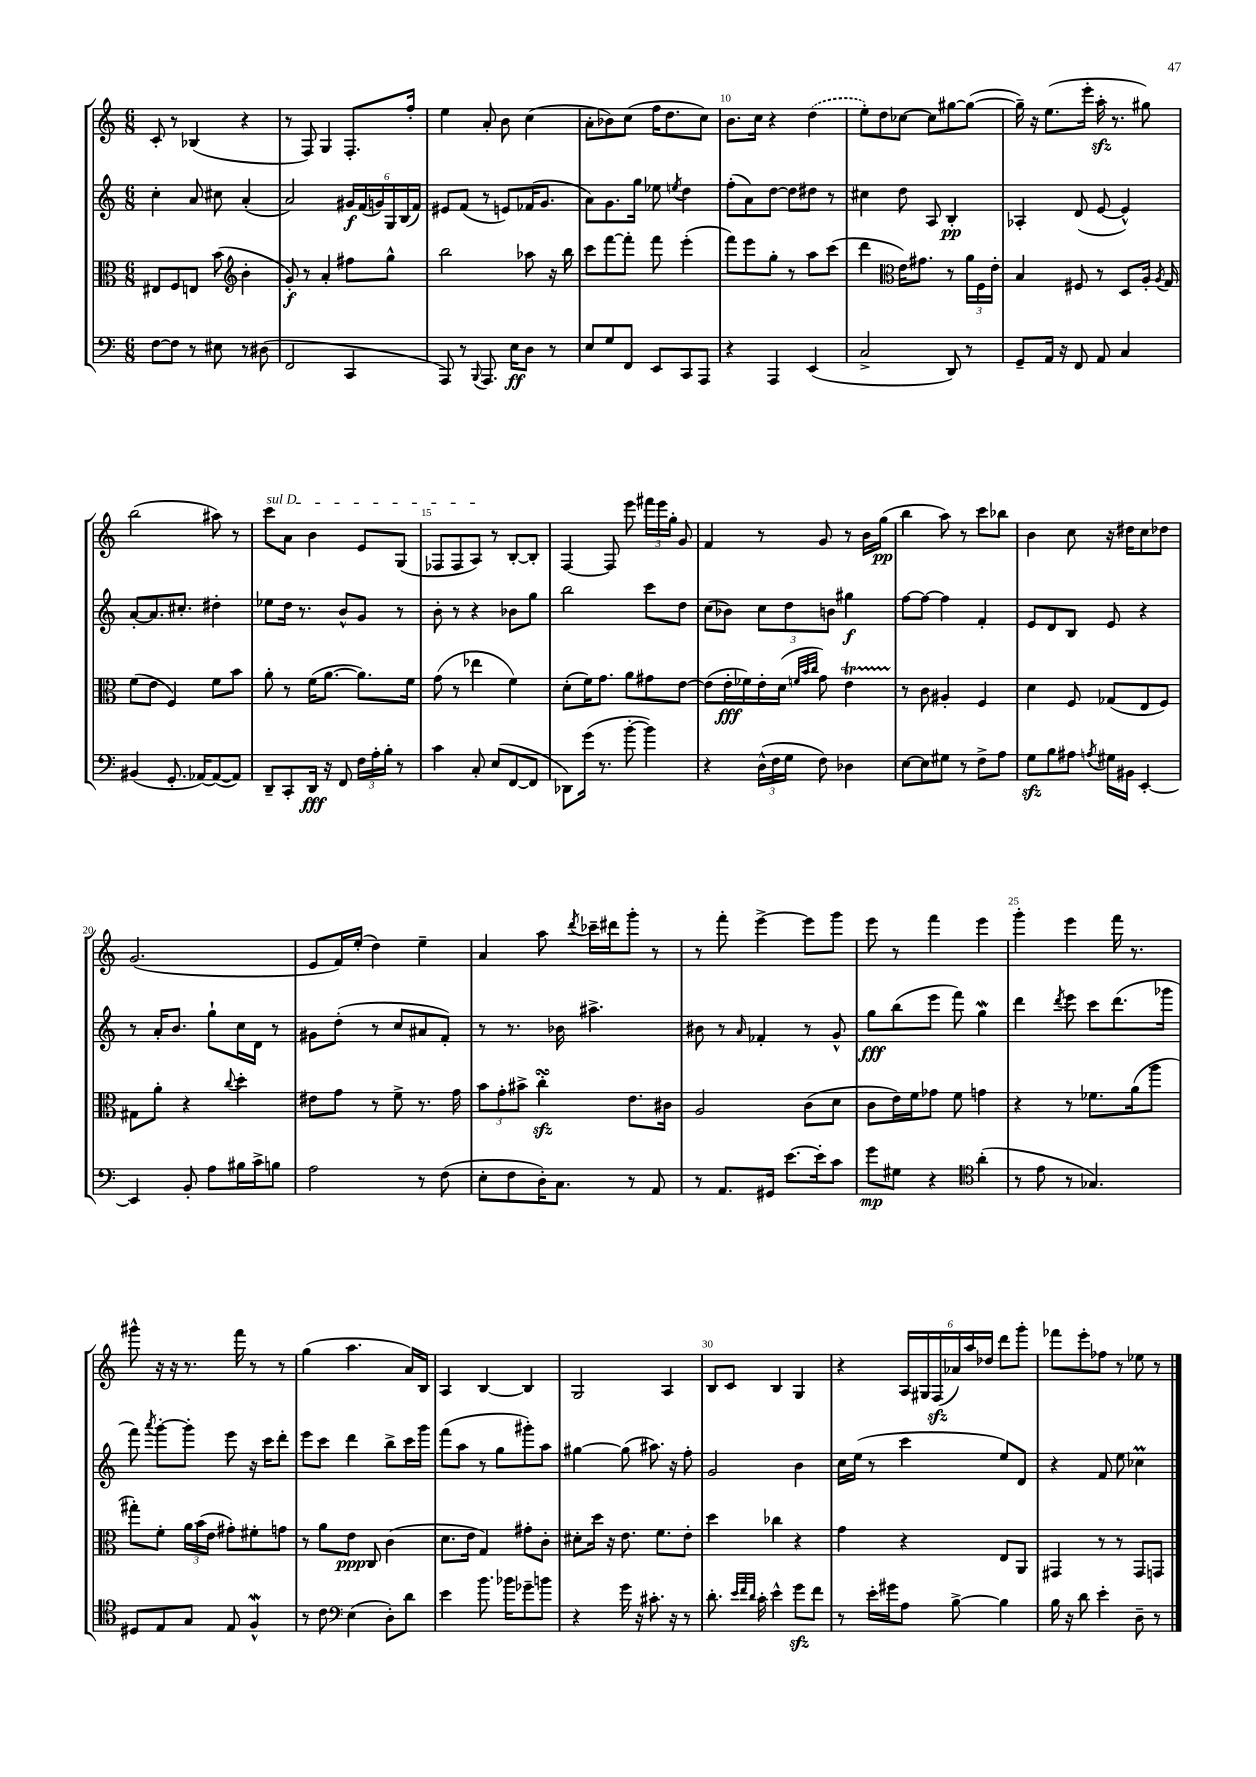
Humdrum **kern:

**kern	**kern	**kern	**kern
*staff4	*staff3	*staff2	*staff1
*clefF4	*clefC3	*clefG2	*clefG2
*k[]	*k[]	*k[]	*k[]
*M6/8	*M6/8	*M6/8	*M6/8
[8F	8E#	4cc'	8c'
8F]	8F	.	8r
8r	8E	8a	(4B-
8E#	(8b	8cc#	.
*	*clefG2	*	*
8r	4b'	(4a'	4r
(8D#	.	.	.
=	=	=	=
2FF	8g')	2a)	8r
.	8r	.	8F)
.	4a'	.	4G
4CC	8ff#	24g#	8.F'
.	.	(24f	.
.	.	24g)	.
.	8gg^^	24G	.
.	.	(24B	.
.	.	.	16ff'
.	.	24f)	.
=	=	=	=
8AAA)	2bb	8e#	4ee
8r	.	(8f	.
8qqBBB	.	.	.
8.AAA	.	8r	8a'
.	.	8e)	8b
16E	.	.	.
8D	8aa-	(16f-	(4cc
.	.	8.g	.
8r	16r	.	.
.	16bb	.	.
=	=	=	=
8E	8ccc	8a)	8a'
8G	[8fff	8.g	8b-)
8FF	8fff']	.	(8cc
.	.	16gg	.
8EE	8fff	8ee-	16ff
.	.	.	8.dd
.	.	8qee	.
8CC	(4eee'	4dd	.
8AAA	.	.	8cc)
=	=	=	=
4r	8fff)	(8ff'	8.b
.	8eee	8a)	.
.	.	.	16cc
4AAA	8gg'	[8dd	4r
.	8r	8dd]	.
(4EE	8aa	8dd#	(4dd
.	(8ccc	8r	.
=	=	=	=
2C^	4ddd	4cc#	8ee')
.	.	.	8dd
*	*clefC3	*	*
.	16e)	8dd	[8cc-
.	8.g#	.	.
.	.	8A	8cc-]
8DD)	8r	4B'	[8gg#
8r	24a	.	(8gg#_
.	24F	.	.
.	24e'	.	.
=	=	=	=
8GG~	4B	4A-'	16gg#~])
.	.	.	16r
16AA	.	.	(8.ee
16r	.	.	.
8FF	8F#	(8d	.
.	.	.	16eee'
8AA	8r	[8e	16aa'
.	.	.	8.r
4C	8D	4e^^])	.
.	16A'	.	8gg#)
.	8qA	.	.
.	16G	.	.
=	=	=	=
(4BB#	(8f	[8a'	(2bb
.	8e	8.a]	.
8.GG'	4F)	.	.
.	.	8.cc#'	.
[16AA-)	.	.	.
(8AA-_	8f	4dd#'	8aa#)
8AA-])	8b	.	8r
=	=	=	=
8DD~	8a'	8ee-	8ccc
8CC'	8r	16dd	8a
.	.	8.r	.
16DD	(16f	.	4b
16r	[8.a	.	.
8FF	.	8b^^	.
24F	8.a])	8g	8e
24A'	.	.	.
24B'	.	.	.
8r	.	8r	(8G
.	16f	.	.
=	=	=	=
4c	(8g	8b'	8F-
.	8r	8r	8F-
8C'	4ee-	4r	8A)
(8E	.	.	8r
[8FF	4f)	8b-	[8B'
8FF]	.	8gg	8B']
=	=	=	=
8DD-)	(8d'	2bb	[4F
(16g	16f)	.	.
8.r	8.g	.	.
.	.	.	8F]
[8b'	8a	.	8eee
4b])	8g#	8ccc	24fff#
.	.	.	24eee
.	.	.	24gg'
.	[8e	8dd	8g
=	=	=	=
4r	(8e]	(8cc	4f
.	16e'	8b-)	.
.	16f-)	.	.
(24D^^	16e'	12cc	8r
24F	.	.	.
.	(16d	.	.
24G	.	12dd	.
.	32qqf	.	.
.	32qqb	.	.
.	32qqcc	.	.
8F)	8g)	.	8g
.	.	12b	.
4D-	4e	4gg#	8r
.	.	.	16b
.	.	.	(16gg
=	=	=	=
[8E	8r	[8ff	4bb
8E]	8c	8ff_	.
8G#	4A#'	4ff]	8aa)
8r	.	.	8r
8F^	4F	4f'	8ccc
8A	.	.	8bb-
=	=	=	=
8G	4d	8e	4b
8B	.	8d	.
8A#	8F	8B	8cc
8qA	.	.	.
16G#	(8G-	8e	16r
16BB#	.	.	16dd#
[4EE'	8E	4r	8cc
.	8F)	.	8dd-
=	=	=	=
4EE]	8G#	8r	(2.g
.	8a'	16a'	.
.	.	8.b	.
8BB'	4r	.	.
8A	.	8gg`	.
.	8qqcc	.	.
16B#	4dd'	16cc	.
16c^	.	16d	.
8B	.	8r	.
=	=	=	=
2A	8e#	8g#	8e
.	8g	(8dd'	16f)
.	.	.	(16ee'
.	8r	8r	4dd)
.	8f^	8cc	.
8r	8.r	8a#	4ee~
(8F	.	8f')	.
.	16g	.	.
=	=	=	=
8E'	12b	8r	4a
.	12g'	.	.
8F	.	8.r	.
.	12b#^	.	.
16D')	4cc'	.	8aa
8.C	.	16b-	.
.	.	.	8qddd
.	.	4.aa#^	16ccc-~
.	.	.	16ddd#
8r	8.e	.	8ggg'
8AA	.	.	8r
.	16c#	.	.
=	=	=	=
8r	2A	8b#	8r
8.AA	.	8r	8fff'
.	.	16qqa	.
.	.	4f-'	[4eee^
16GG#	.	.	.
[8.e	.	.	.
.	(8c	8r	8eee]
16e']	.	.	.
8c	8d	8g^^	8ggg
=	=	=	=
8g	8c	8gg	8eee
8G#	16e)	(8bb	8r
.	16f	.	.
4r	8g-	8eee	4fff
.	8f	8fff)	.
*clefC4	*	*	*
(4a'	4g	4gg	4eee
=	=	=	=
8r	4r	4ddd	4ggg'
8e	.	.	.
.	.	8qddd	.
8r	8r	8eee	4eee
4.G-)	8.f-	8ccc	.
.	.	(8.ddd	16fff
.	(16a	.	8.r
.	8aa	.	.
.	.	16ggg-	.
=	=	=	=
8D#	8gg#')	8fff)	8ggg#^^
.	.	8qaaa	.
8E	8f'	[8ggg'	16r
.	.	.	16r
8G	24a	8ggg']	8.r
.	(24b	.	.
.	24e	.	.
8E	8g#')	8eee	.
.	.	.	16fff
4F^^	8f#'	16r	8r
.	.	16ccc	.
.	8g	8ddd'	8r
=	=	=	=
8r	8r	8eee	(4gg
8c	8a	8ccc	.
*clefF4	*	*	*
(4E	8e	4ddd	4.aa
.	8C	.	.
8D')	(4c	8bb^	.
8d	.	16ccc	16a)
.	.	16ggg	16B
=	=	=	=
4e	8.d	(8fff	4A
.	.	8aa	.
.	16e	.	.
8.b	4G)	8r	[4B
.	.	8gg	.
16b-	.	.	.
8g-~	8g#'	8ggg#')	4B]
8b	8c'	8aa	.
=	=	=	=
4r	8d#'	[4gg#	2G
.	16dd	.	.
.	16r	.	.
16g	8.e	(8gg#]	.
16r	.	.	.
8.c#'	.	8.aa#)	.
.	8.f	.	.
.	.	.	4A
16r	.	16r	.
8r	8e'	8ff'	.
=	=	=	=
8.d'	4dd	2g	8B
.	.	.	8c
32qqe	.	.	.
32qqf	.	.	.
32qqd	.	.	.
16c'	.	.	.
4e^^	4cc-	.	4B
8g	4r	4b	4G
8f	.	.	.
=	=	=	=
8r	4g	16cc	4r
.	.	(16ee	.
16e'	.	8r	.
16g#	.	.	.
8A	4r	4ccc	24A
.	.	.	24G#
.	.	.	(24F
[8B^	.	.	24a-)
.	.	.	24aa
.	.	.	24dd-
4B]	8E	8ee)	8ddd
.	8AA	8d	8ggg'
=	=	=	=
16B	4GG#	4r	8fff-
16r	.	.	.
8d	.	.	8eee'
4e'	8r	8f	8ff-
.	8r	8ee	8r
8D~	8GG#	4cc-	8ee-
8r	8GG	.	8r
==	==	==	==
*-	*-	*-	*-
